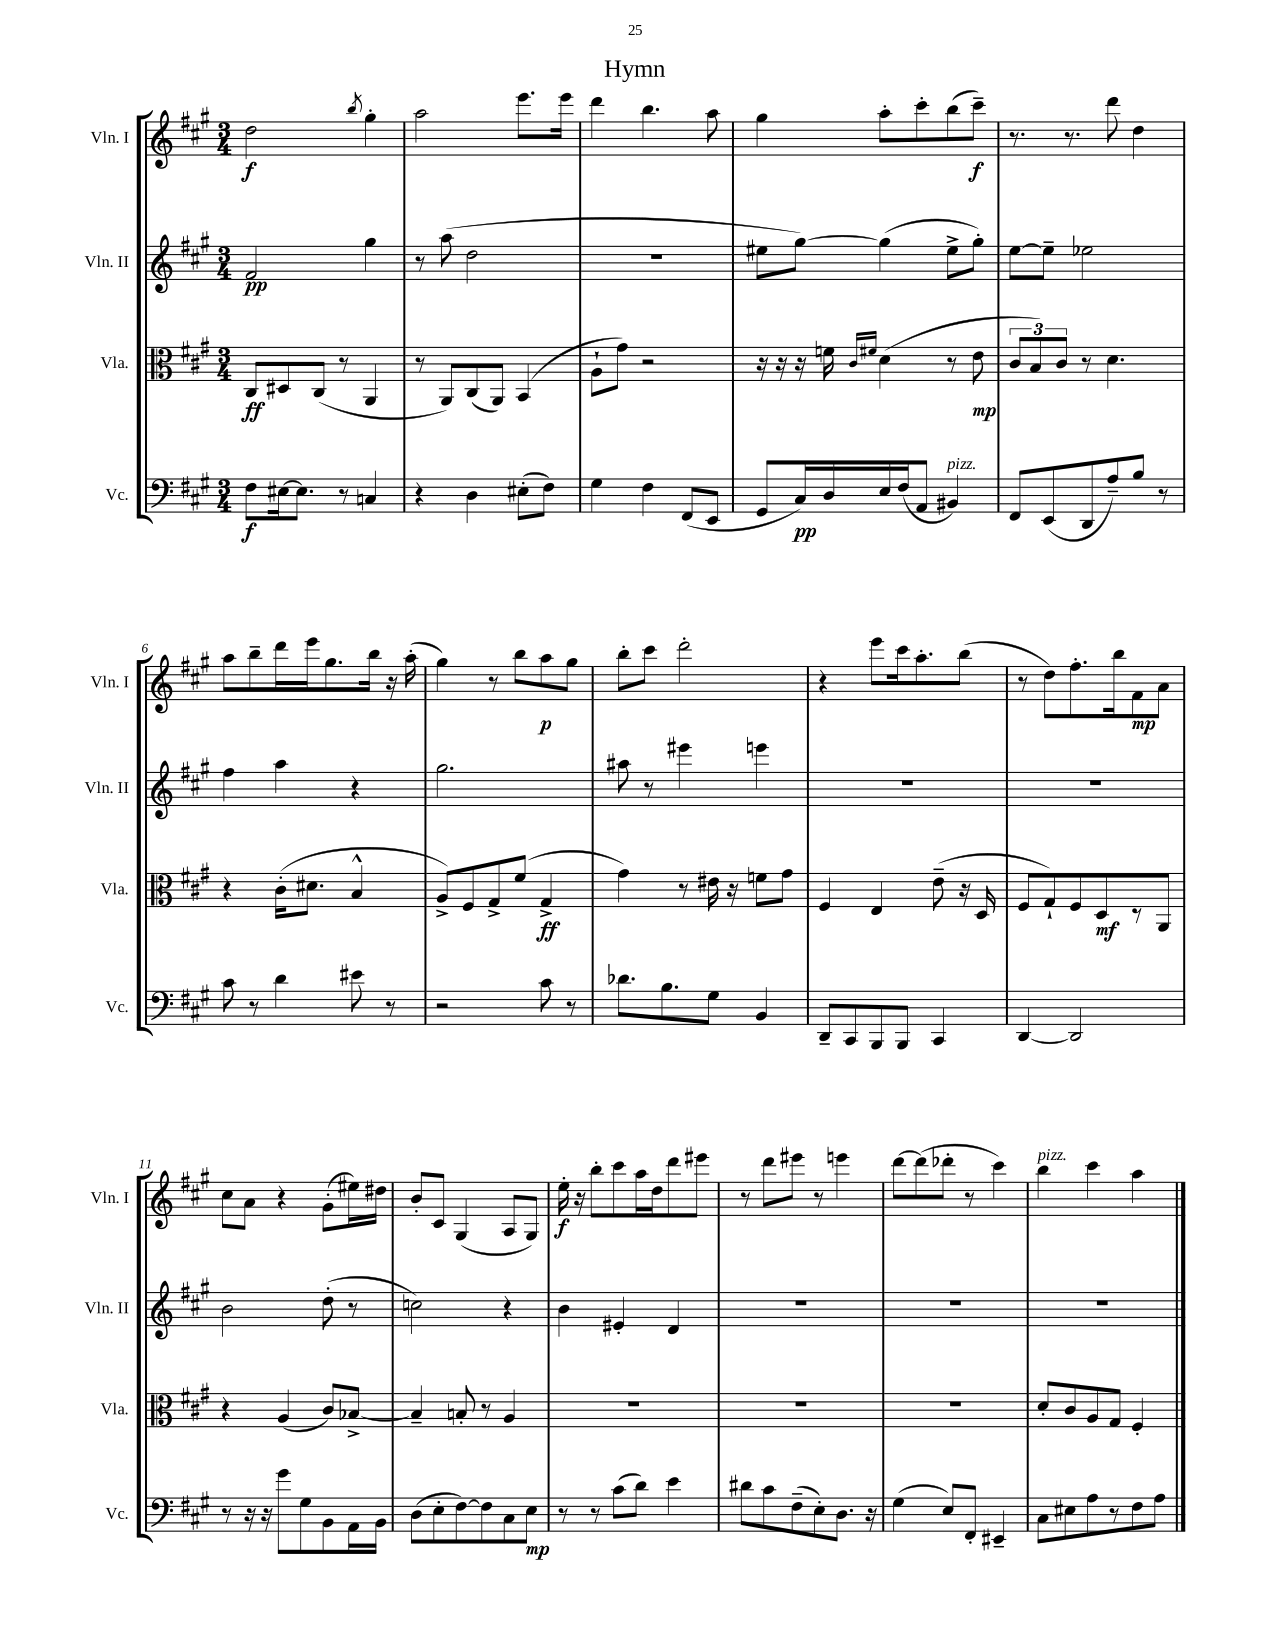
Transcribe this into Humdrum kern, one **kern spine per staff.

**kern	**dynam	**kern	**dynam	**kern	**dynam	**kern	**dynam
*part4	*part4	*part3	*part3	*part2	*part2	*part1	*part1
*staff4	*staff4	*staff3	*staff3	*staff2	*staff2	*staff1	*staff1
*I"Vc.	*	*I"Vla.	*	*I"Vln. II	*	*I"Vln. I	*
*I'Vc.	*	*I'Vla.	*	*I'Vln. II	*	*I'Vln. I	*
*clefF4	*	*clefC3	*	*clefG2	*	*clefG2	*
*k[f#c#g#]	*	*k[f#c#g#]	*	*k[f#c#g#]	*	*k[f#c#g#]	*
*M3/4	*	*M3/4	*	*M3/4	*	*M3/4	*
=1	=1	=1	=1	=1	=1	=1	=1
8F#\L	f	8C#/L	ff	2f#/	pp	2dd\	f
[16E#X\k	.	8D#X/	.	.	.	.	.
8.E#\J]	.	.	.	.	.	.	.
.	.	(8C#/J	.	.	.	.	.
8r	.	8r	.	.	.	.	.
.	.	.	.	.	.	8qbb/	.
4Cn/	.	4AA/	.	4gg#\	.	4gg#'\	.
=2	=2	=2	=2	=2	=2	=2	=2
4r	.	8r	.	8r	.	2aa\	.
.	.	8AA/L)	.	(8aa\	.	.	.
4D\	.	(8C#/	.	2dd\	.	.	.
.	.	8AA/J)	.	.	.	.	.
(8E#X'\L	.	(4BB/	.	.	.	8.eee\L	.
8F#\J)	.	.	.	.	.	.	.
.	.	.	.	.	.	16eee\Jk	.
=3	=3	=3	=3	=3	=3	=3	=3
4G#\	.	8A`\L	.	2.r	.	4ddd\	.
.	.	8g#\J)	.	.	.	.	.
4F#\	.	2r	.	.	.	4.bb\	.
(8FF#/L	.	.	.	.	.	.	.
8EE/J	.	.	.	.	.	8aa\	.
=4	=4	=4	=4	=4	=4	=4	=4
8GG#/L	.	16r	.	8ee#X\L	.	4gg#\	.
.	.	16r	.	.	.	.	.
16C#/L)	pp	16r	.	[8gg#\J)	.	.	.
16D/	.	16fn\	.	.	.	.	.
.	.	16qqc#/LL	.	.	.	.	.
.	.	16qqf#X/JJ	.	.	.	.	.
16E/	.	(4d\	.	(4gg#\]	.	8aa'\L	.
(16F#/J	.	.	.	.	.	.	.
8AA/J	.	.	.	.	.	8ccc#'\	.
!LO:TX:a:i:t=pizz.	!	!	!	!	!	!	!
4BB#X/)	.	8r	.	8ee#^\L	.	(8bb\	.
.	.	8e\	mp	8gg#'\J)	.	8ccc#~\J)	f
=5	=5	=5	=5	=5	=5	=5	=5
8FF#/L	.	12c#/L	.	[8ee\L	.	8.r	.
.	.	12B/)	.	.	.	.	.
(8EE/	.	.	.	8ee~\J]	.	.	.
.	.	12c#/J	.	.	.	.	.
.	.	.	.	.	.	8.r	.
8DD/	.	8r	.	2ee-X\	.	.	.
8A~/)	.	4.d\	.	.	.	8ddd\	.
8B/J	.	.	.	.	.	4dd\	.
8r	.	.	.	.	.	.	.
!!LO:LB:g=z
=6	=6	=6	=6	=6	=6	=6	=6
8c#\	.	4r	.	4ff#\	.	8aa\L	.
8r	.	.	.	.	.	8bb~\	.
4d\	.	(16c#'\KL	.	4aa\	.	16ddd\L	.
.	.	8.d#X\J	.	.	.	16eee\J	.
.	.	.	.	.	.	8.gg#\	.
8e#X\	.	4B^^/	.	4r	.	.	.
.	.	.	.	.	.	16bb\Jk	.
8r	.	.	.	.	.	16r	.
.	.	.	.	.	.	(16aa'\	.
=7	=7	=7	=7	=7	=7	=7	=7
2r	.	8A^/L)	.	2.gg#\	.	4gg#\)	.
.	.	8F#/	.	.	.	.	.
.	.	8G#^/	.	.	.	8r	.
.	.	(8f#/J	.	.	.	8bb\L	.
8c#\	.	4G#^/	ff	.	.	8aa\	p
8r	.	.	.	.	.	8gg#\J	.
=8	=8	=8	=8	=8	=8	=8	=8
8.d-X\L	.	4g#\)	.	8aa#X\	.	8bb'\L	.
.	.	.	.	8r	.	8ccc#\J	.
8.B\	.	.	.	.	.	.	.
.	.	8r	.	4eee#X\	.	2ddd'\	.
8G#\J	.	16e#X\	.	.	.	.	.
.	.	16r	.	.	.	.	.
4BB/	.	8fn\L	.	4eeen\	.	.	.
.	.	8g#\J	.	.	.	.	.
=9	=9	=9	=9	=9	=9	=9	=9
8DD~/L	.	4F#/	.	2.r	.	4r	.
8CC#/	.	.	.	.	.	.	.
8BBB/	.	4E/	.	.	.	8eee\L	.
8BBB/J	.	.	.	.	.	16ccc#\k	.
.	.	.	.	.	.	8.aa'\	.
4CC#/	.	(8e~\	.	.	.	.	.
.	.	16r	.	.	.	(8bb\J	.
.	.	16D/	.	.	.	.	.
=10	=10	=10	=10	=10	=10	=10	=10
[4DD/	.	8F#/L	.	2.r	.	8r	.
.	.	8G#`/)	.	.	.	8dd\L)	.
2DD/]	.	8F#/	.	.	.	8.ff#'\	.
.	.	8D/	mf	.	.	.	.
.	.	.	.	.	.	16bb\k	.
.	.	8r	.	.	.	8f#\	mp
.	.	8AA/J	.	.	.	8a\J	.
!!LO:LB:g=z
=11	=11	=11	=11	=11	=11	=11	=11
8r	.	4r	.	2b\	.	8cc#\L	.
16r	.	.	.	.	.	8a\J	.
16r	.	.	.	.	.	.	.
8g#\L	.	(4A/	.	.	.	4r	.
8G#\	.	.	.	.	.	.	.
8BB\	.	8c#/L)	.	(8dd'\	.	(8g#'\L	.
16AA\L	.	[8B-X^/J	.	8r	.	16ee#X\L)	.
16BB\JJ	.	.	.	.	.	16dd#X\JJ	.
=12	=12	=12	=12	=12	=12	=12	=12
(8D\L	.	4B-~/]	.	2ccn\)	.	8b'/L	.
8E'\	.	.	.	.	.	8c#/J	.
[8F#\)	.	8Bn'/	.	.	.	(4G#/	.
8F#\]	.	8r	.	.	.	.	.
8C#\	.	4A/	.	4r	.	8A/L	.
8E\J	mp	.	.	.	.	8G#/J)	.
=13	=13	=13	=13	=13	=13	=13	=13
8r	.	2.r	.	4b\	.	16ee'\	f
.	.	.	.	.	.	16r	.
8r	.	.	.	.	.	8bb'\L	.
(8c#\L	.	.	.	4e#X'/	.	8ccc#\	.
8d\J)	.	.	.	.	.	16aa\L	.
.	.	.	.	.	.	16dd\J	.
4e\	.	.	.	4d/	.	8ddd\	.
.	.	.	.	.	.	8eee#X\J	.
=14	=14	=14	=14	=14	=14	=14	=14
8d#X\L	.	2.r	.	2.r	.	8r	.
8c#\	.	.	.	.	.	8ddd\L	.
(8F#~\	.	.	.	.	.	8eee#X\J	.
8E'\)	.	.	.	.	.	8r	.
8.D\J	.	.	.	.	.	4eeen\	.
16r	.	.	.	.	.	.	.
=15	=15	=15	=15	=15	=15	=15	=15
(4G#\	.	2.r	.	2.r	.	[8ddd\L	.
.	.	.	.	.	.	(8ddd\]	.
8E/L)	.	.	.	.	.	8ddd-X'\J	.
8FF#'/J	.	.	.	.	.	8r	.
4EE#X~/	.	.	.	.	.	4ccc#\)	.
=16	=16	=16	=16	=16	=16	=16	=16
!	!	!	!	!	!	!LO:TX:a:i:t=pizz.	!
8C#\L	.	8d'/L	.	2.r	.	4bb\	.
8E#X\	.	8c#/	.	.	.	.	.
8A\	.	8A/	.	.	.	4ccc#\	.
8r	.	8G#/J	.	.	.	.	.
8F#\	.	4F#'/	.	.	.	4aa\	.
8A\J	.	.	.	.	.	.	.
==	==	==	==	==	==	==	==
*-	*-	*-	*-	*-	*-	*-	*-
